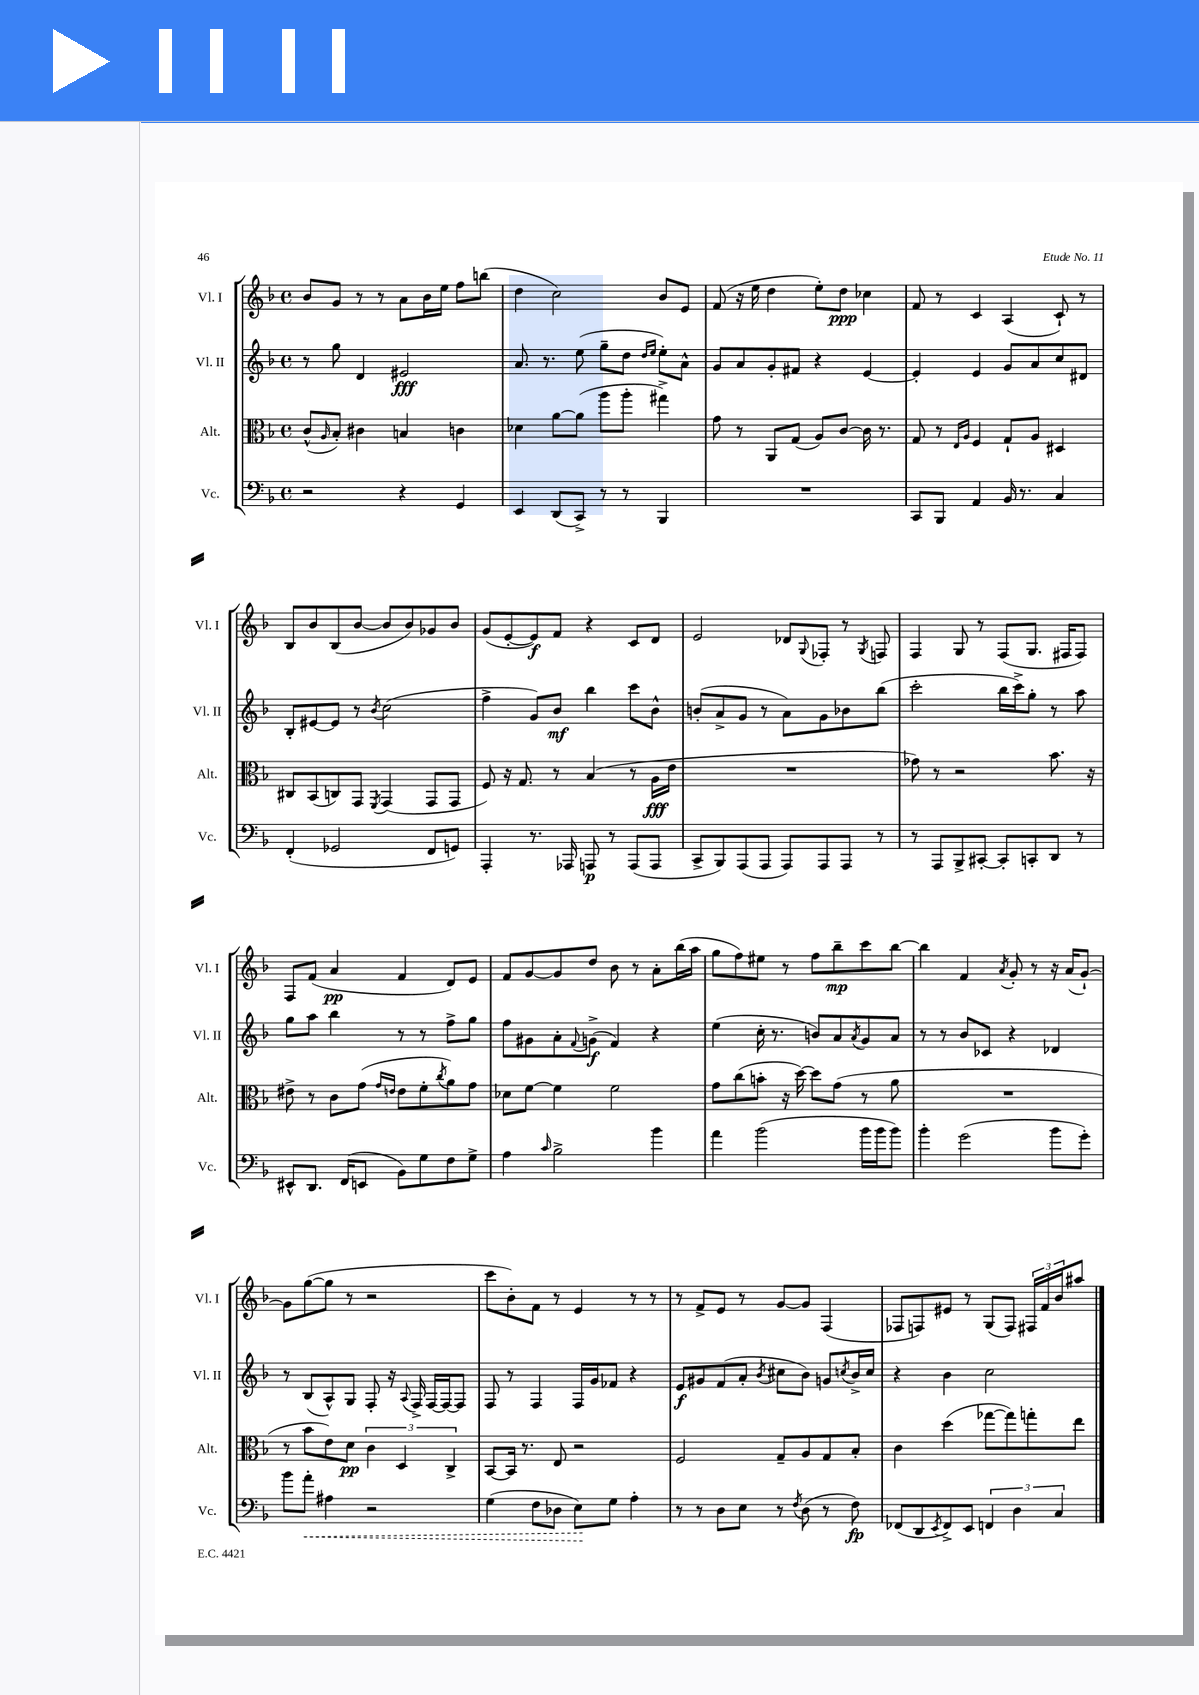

**kern	**dynam	**kern	**dynam	**kern	**dynam	**kern	**dynam
*part4	*part4	*part3	*part3	*part2	*part2	*part1	*part1
*staff4	*staff4	*staff3	*staff3	*staff2	*staff2	*staff1	*staff1
*I"Vc.	*	*I"Alt.	*	*I"Vl. II	*	*I"Vl. I	*
*I'Vc.	*	*I'Alt.	*	*I'Vl. II	*	*I'Vl. I	*
*clefF4	*	*clefC3	*	*clefG2	*	*clefG2	*
*k[b-]	*	*k[b-]	*	*k[b-]	*	*k[b-]	*
*M4/4	*	*M4/4	*	*M4/4	*	*M4/4	*
*met(c)	*	*met(c)	*	*met(c)	*	*met(c)	*
=22	=22	=22	=22	=22	=22	=22	=22
2r	.	(8c^^/L	.	8r	.	8b-/L	.
.	.	16qqA/	.	.	.	.	.
.	.	8B-'/J)	.	8gg\	.	8g/J	.
.	.	4c#X\	.	4d/	.	8r	.
.	.	.	.	.	.	8r	.
4r	.	4Bn/	.	2e#X/	fff	8a\L	.
.	.	.	.	.	.	16b-\L	.
.	.	.	.	.	.	16ee\JJ	.
4GG/	.	4cn\	.	.	.	8ff\L	.
.	.	.	.	.	.	(8bbn\J	.
=23	=23	=23	=23	=23	=23	=23	=23
4EE/	.	4d-X\	.	8.a/	.	4dd\	.
.	.	.	.	8.r	.	.	.
(8DD/L	.	[8a\L	.	.	.	2cc\)	.
8CC^/J)	.	(8a\J]	.	(8ee\	.	.	.
8r	.	8aa\L	.	8gg~\L	.	.	.
8r	.	8aa'\J	.	8dd\J	.	.	.
.	.	.	.	16qqdd/LL	.	.	.
.	.	.	.	16qqee/JJ	.	.	.
4BBB-/	.	4gg#X^\)	.	8ee'\L)	.	8b-/L	.
.	.	.	.	8a^^\J	.	8e/J	.
=24	=24	=24	=24	=24	=24	=24	=24
1r	.	8g\	.	8g/L	.	(8f/	.
.	.	8r	.	8a/	.	16r	.
.	.	.	.	.	.	16ee\	.
.	.	8AA/L	.	8g'/	.	4dd\	.
.	.	(8G/J	.	8f#X/J	.	.	.
.	.	8A/L)	.	4r	.	8ee'\L)	.
.	.	[8c/J	.	.	.	8dd\J	ppp
.	.	16c\]	.	[4e/	.	4cc-X\	.
.	.	8.r	.	.	.	.	.
=25	=25	=25	=25	=25	=25	=25	=25
8CC/L	.	8G/	.	4e'/]	.	8f/	.
8BBB-/J	.	8r	.	.	.	8r	.
.	.	16qqE/LL	.	.	.	.	.
.	.	16qqA/JJ	.	.	.	.	.
4AA/	.	4F/	.	4e/	.	4c/	.
16BB-/	.	8G`/L	.	8g/L	.	(4A/	.
8.r	.	.	.	.	.	.	.
.	.	8A/J	.	8a/	.	.	.
4C/	.	4D#X/	.	8cc/	.	8c`/)	.
.	.	.	.	8d#X/J	.	8r	.
!!LO:LB:g=z
=26	=26	=26	=26	=26	=26	=26	=26
(4FF'/	.	8C#X/L	.	8B-'/L	.	8B-/L	.
.	.	(8BB-/	.	[8e#X/	.	8b-/	.
2GG-X/	.	8Cn/)	.	8e#/J]	.	(8B-/	.
.	.	8GG/J	.	8r	.	[8b-/J	.
.	.	8qFF/	.	8qb-/	.	.	.
.	.	(4GG/	.	(2cc\	.	8b-/L]	.
.	.	.	.	.	.	8b-/)	.
8FF/L	.	8GG/L	.	.	.	8g-X/	.
8GGn/J)	.	8GG/J	.	.	.	8b-/J	.
=27	=27	=27	=27	=27	=27	=27	=27
4AAA'/	.	8F/)	.	4ff^\	.	(8g/L	.
.	.	16r	.	.	.	[8e'/	.
.	.	8.G/	.	.	.	.	.
8.r	.	.	.	8g/L)	.	8e/])	f
.	.	8r	.	8b-/J	mf	8f/J	.
16AAA-X/	.	.	.	.	.	.	.
8AAAn/	p	(4B-/	.	4bb-\	.	4r	.
8r	.	.	.	.	.	.	.
(8AAA/L	.	8r	.	8ccc\L	.	8c/L	.
8AAA/J	.	16A\LL	fff	8b-^^\J	.	8d/J	.
.	.	16e\JJ	.	.	.	.	.
=28	=28	=28	=28	=28	=28	=28	=28
8CC^/L	.	1r	.	(8bn'/L	.	2e/	.
8BBB-/)	.	.	.	8a^/	.	.	.
(8AAA/	.	.	.	8g/J	.	.	.
8AAA/J	.	.	.	8r	.	.	.
8AAA/L)	.	.	.	8a\L)	.	8d-X/L	.
.	.	.	.	.	.	8qqG/	.
8AAA/	.	.	.	8g\	.	8F-X'/J	.
8AAA/J	.	.	.	8b-X\	.	8r	.
.	.	.	.	.	.	8qG/	.
8r	.	.	.	(8bb-\J	.	8Fn/	.
=29	=29	=29	=29	=29	=29	=29	=29
8r	.	8g-X\)	.	2ccc'\	.	4F/	.
8AAA/L	.	8r	.	.	.	.	.
8BBB-^/	.	2r	.	.	.	8G/	.
[8CC#X'/J	.	.	.	.	.	8r	.
8CC#'/L]	.	.	.	16bb-\LL	.	(8F/L	.
.	.	.	.	16ccc^\J)	.	.	.
8CCn'/	.	.	.	8gg'\J	.	8.G/J	.
8DD/J	.	8.b-\	.	8r	.	.	.
.	.	.	.	.	.	16F#X/KL	.
8r	.	.	.	8aa\	.	8F#/J)	.
.	.	16r	.	.	.	.	.
!!LO:LB:g=z
=30	=30	=30	=30	=30	=30	=30	=30
8EE#X^^/L	.	8e#X^\	.	8gg\L	.	8F/L	.
8.DD/J	.	8r	.	8aa\J	.	(8f/J	.
.	.	8c\L	.	4bb-\	.	4a/	pp
(16FF/KL	.	.	.	.	.	.	.
8EEn/J	.	(8g\J	.	.	.	.	.
.	.	16qqg/LL	.	.	.	.	.
.	.	16qqen/JJ	.	.	.	.	.
8BB-\L)	.	8e\L	.	8r	.	4f/	.
8G\	.	8f'\	.	8r	.	.	.
.	.	8qcc/	.	.	.	.	.
8F\	.	8a\)	.	8ff^\L	.	8d/L)	.
8G^\J	.	8g\J	.	8gg\J	.	8e/J	.
=31	=31	=31	=31	=31	=31	=31	=31
4A\	.	8d-X\L	.	8ff\L	.	8f/L	.
.	.	[8f\J	.	8g#X\	.	[8g/	.
16qqc/	.	.	.	.	.	.	.
2B-^\	.	4f\]	.	8a'\	.	8g/]	.
.	.	.	.	8qqf/	.	.	.
.	.	.	.	(8gn^\J	f	8dd/J	.
.	.	2f\	.	4f/)	.	8b-\	.
.	.	.	.	.	.	8r	.
4b-\	.	.	.	4r	.	8a'\L	.
.	.	.	.	.	.	(16bb-\L	.
.	.	.	.	.	.	16aa\JJ	.
=32	=32	=32	=32	=32	=32	=32	=32
4a\	.	8g\L	.	(4ee\	.	8gg\L	.
.	.	(8cc\	.	.	.	8ff\)	.
(2b-\	.	8bn'\J	.	16cc'\	.	8ee#X\J	.
.	.	.	.	8.r	.	.	.
.	.	16r	.	.	.	8r	.
.	.	[16dd\)	.	.	.	.	.
.	.	8dd\L]	.	8bn/L)	.	8ff\L	.
.	.	(8g\J	.	8a/	.	8bb-~\	mp
.	.	.	.	8qa/	.	.	.
16b-\LL	.	8r	.	8g/	.	8ccc\	.
16b-\J	.	.	.	.	.	.	.
8b-\J)	.	8a\	.	8a/J	.	[8bb-\J	.
=33	=33	=33	=33	=33	=33	=33	=33
4b-'\	.	1r	.	8r	.	4bb-\]	.
.	.	.	.	8r	.	.	.
(2g\	.	.	.	8b-/L	.	4f/	.
.	.	.	.	8c-X/J	.	.	.
.	.	.	.	.	.	8qa/	.
.	.	.	.	4r	.	8g'/	.
.	.	.	.	.	.	8r	.
8b-\L	.	.	.	4d-X/	.	16r	.
.	.	.	.	.	.	(16a/KL	.
8g'\J)	.	.	.	.	.	[8g`/J)	.
!!LO:LB:g=z
=34	=34	=34	=34	=34	=34	=34	=34
8b-\L	.	8r	.	8r	.	8g\L]	.
!	!LO:HP:b	!	!	!	!	!	!
8a'\J	<	8b-\L	.	(8B-/L	.	([8gg\	.
4A#X\	.	8e\)	.	8A^^/)	.	8gg\J]	.
.	.	8d\J	pp	8G/J	.	8r	.
2r	.	6c\	.	8F'/	.	2r	.
.	.	.	.	16r	.	.	.
.	.	6D/	.	.	.	.	.
.	.	.	.	8qqA/	.	.	.
.	.	.	.	16F^/	.	.	.
.	.	.	.	[16F/LL	.	.	.
.	.	.	.	16F/J_	.	.	.
.	.	6C^/	.	.	.	.	.
.	.	.	.	8F/J]	.	.	.
=35	=35	=35	=35	=35	=35	=35	=35
(4G\	.	[8BB-/L	.	8F/	.	8ccc\L	.
.	.	16BB-/Jk]	.	8r	.	8b-'\)	.
.	.	8.r	.	.	.	.	.
8F\L	.	.	.	4F/	.	8f\J	.
8D-X\J	.	8E/	.	.	.	8r	.
8E\L)	.	2r	.	16F/LL	.	4e/	.
.	.	.	.	16g/J	.	.	.
8G\J	[	.	.	8f-X/J	.	.	.
4A'\	.	.	.	4r	.	8r	.
.	.	.	.	.	.	8r	.
=36	=36	=36	=36	=36	=36	=36	=36
8r	.	2F/	.	8e/L	f	8r	.
8r	.	.	.	8g#X/	.	8f^/L	.
8D\L	.	.	.	(8f/	.	8e/J	.
8E\J	.	.	.	8a'/J	.	8r	.
.	.	.	.	8qb-/	.	.	.
8r	.	8G~/L	.	8cc#X\L	.	[8g/L	.
8qF/	.	.	.	.	.	.	.
(8D\	.	8A/	.	8b-\J)	.	8g/J]	.
8r	.	8G/	.	8gn/L	.	(4F/	.
.	.	.	.	8qccn/	.	.	.
8F\)	fp	8B-'/J	.	16b-^/L	.	.	.
.	.	.	.	16cc/JJ	.	.	.
=37	=37	=37	=37	=37	=37	=37	=37
(8FF-X/L	.	4c\	.	4r	.	8F-X/L	.
8DD/	.	.	.	.	.	8Fn/)	.
8qEE/	.	.	.	.	.	.	.
8FF-^/)	.	(4dd\	.	4b-\	.	8e#X/J	.
8EE/J	.	.	.	.	.	8r	.
6FFn/	.	[8gg-X\L	.	2cc\	.	(8G/L	.
.	.	8gg-\])	.	.	.	8F/J)	.
6D\	.	.	.	.	.	.	.
.	.	8ggn'\	.	.	.	24F#X/LL	.
.	.	.	.	.	.	24f/	.
6C/	.	.	.	.	.	24b-/J	.
.	.	8ee\J	.	.	.	8aa#X/J	.
==	==	==	==	==	==	==	==
*-	*-	*-	*-	*-	*-	*-	*-
